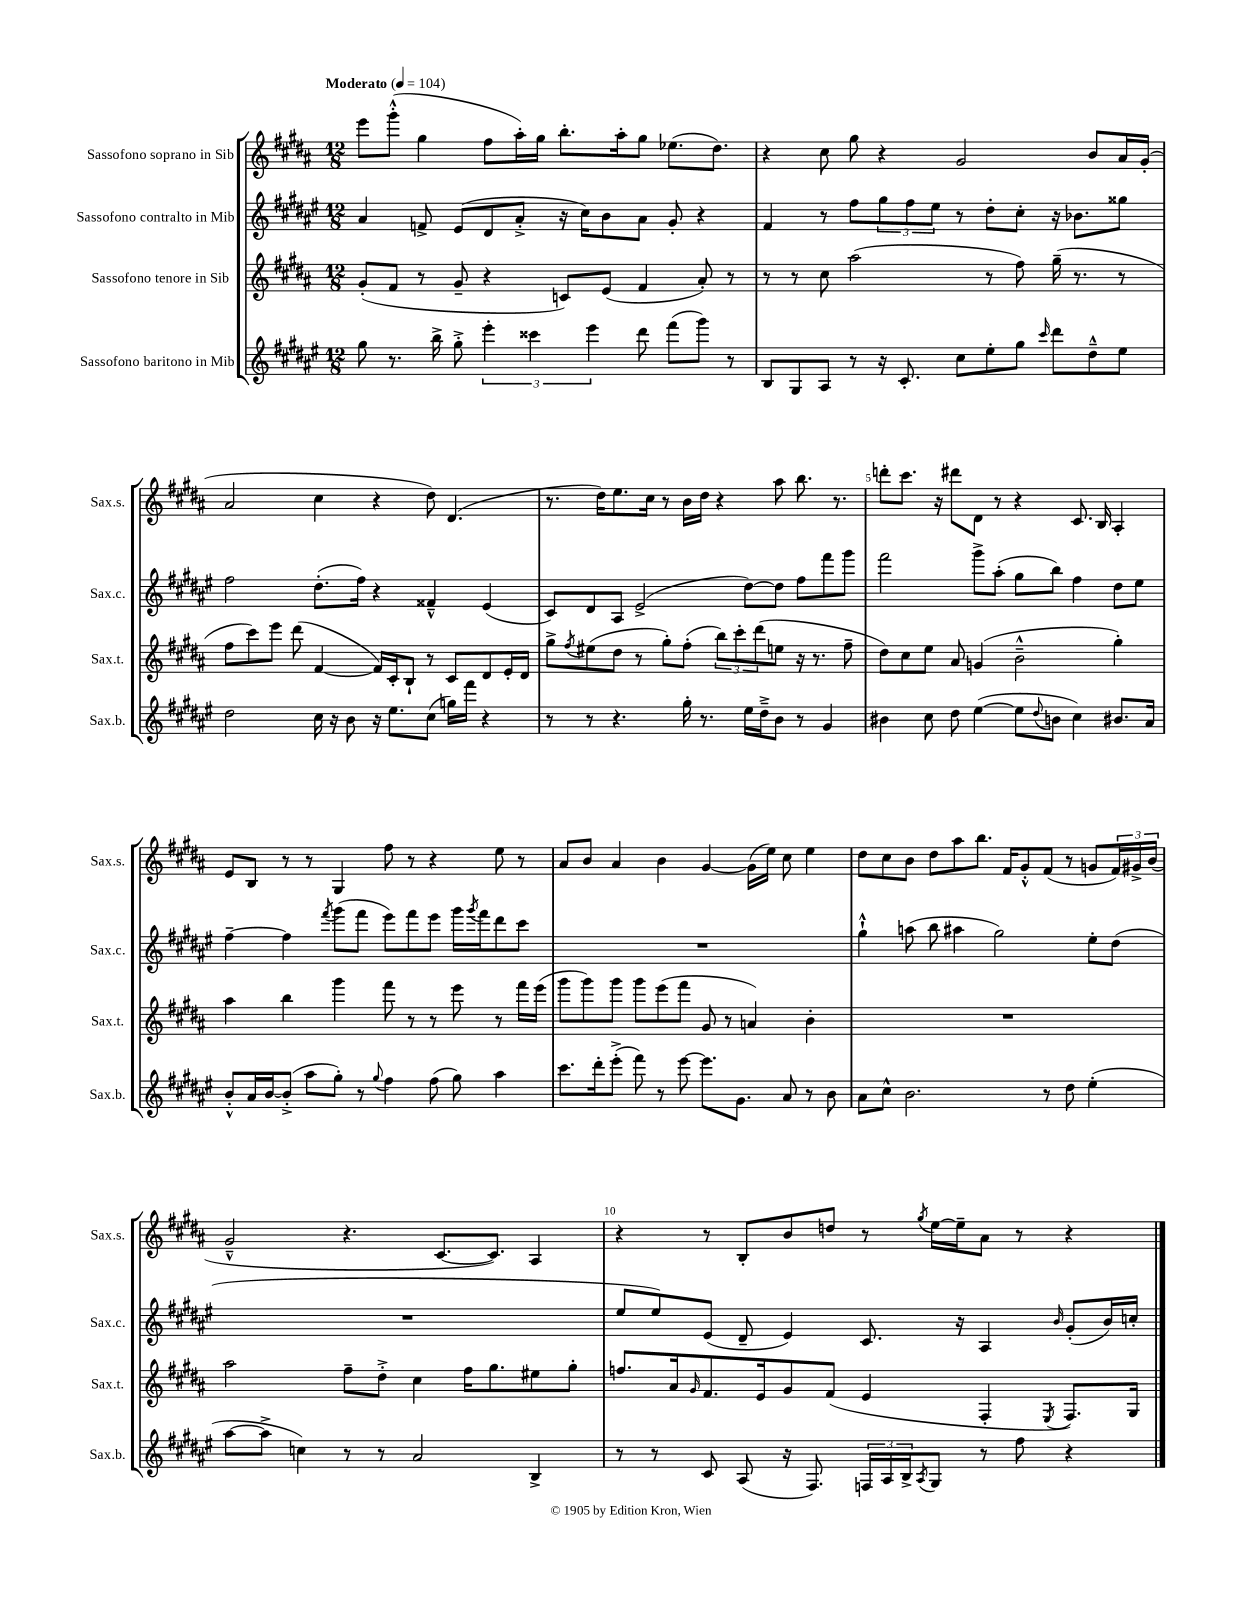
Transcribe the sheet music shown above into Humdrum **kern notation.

**kern	**kern	**kern	**kern
*staff4	*staff3	*staff2	*staff1
*clefG2	*clefG2	*clefG2	*clefG2
*k[f#c#g#d#a#e#]	*k[f#c#g#d#a#]	*k[f#c#g#d#a#e#]	*k[f#c#g#d#a#]
*M12/8	*M12/8	*M12/8	*M12/8
*MM104	*MM104	*MM104	*MM104
8gg#	(8g#'	4a#	8eee
8.r	8f#	.	(8ggg#'^^
.	8r	8f^	4gg#
16bb^	.	.	.
8gg#'^	8g#~	(8e#	.
6eee#'	4r	8d#	8ff#
.	.	8a#'^	16aa#')
6ccc##	.	.	.
.	.	.	16gg#
.	8c)	16r	8.bb'
.	.	16cc#)	.
6eee#	.	.	.
.	(8e	8b	.
.	.	.	16aa#'
8ddd#	4f#	8a#	8gg#
(8fff#	.	8g#'	(8.ee-
8ggg#)	8a#')	4r	.
.	.	.	8.dd#)
8r	8r	.	.
=	=	=	=
8B	8r	4f#	4r
8G#	8r	.	.
8A#	8cc#	8r	8cc#
8r	(2aa#	8ff#	8gg#
16r	.	12gg#	4r
8.c#'	.	.	.
.	.	12ff#	.
.	.	12ee#	.
8cc#	.	8r	2g#
8ee#'	8r	8dd#'	.
8gg#	8ff#)	8cc#'	.
16qqccc#	.	.	.
8ddd#	(16gg#~	16r	.
.	8.r	8.b-	.
8dd#~^^	.	.	8b
8ee#	8r	8gg##	16a#
.	.	.	(16g#'
=	=	=	=
2dd#	8ff#	2ff#	2a#
.	8ccc#)	.	.
.	8eee	.	.
.	(8ddd#	.	.
16cc#	[4f#	(8.dd#'	4cc#
16r	.	.	.
8b	.	.	.
.	.	16ff#)	.
16r	16f#])	4r	4r
8.ee#	16c#'	.	.
.	8B`	.	.
(8cc#	8r	4f##~^^	8dd#)
16gg)	8c#	.	(4.d#
16fff#	.	.	.
4r	8d#	(4e#	.
.	16e'	.	.
.	16d#	.	.
=	=	=	=
8r	8gg#^	8c#)	8.r
.	8qff#	.	.
8r	(8ee#	8d#	.
.	.	.	16dd#)
4.r	8dd#	8A#	8.ee
.	8r	(2e#^	.
.	.	.	16cc#
.	8gg#')	.	8r
16gg#'	(8ff#'	.	16b
8.r	.	.	16dd#
.	12bb)	.	4r
.	12ccc#'	.	.
16ee#	.	[8dd#)	.
.	(12ddd#	.	.
16dd#~^	.	.	.
8b	8ee	8dd#]	8aa#
8r	16r	8ff#	8.bb
.	8.r	.	.
4g#	.	8fff#	.
.	.	.	8.r
.	8ff#~	8ggg#	.
=	=	=	=
4b#	8dd#)	2fff#	8ddd'
.	8cc#	.	8.ccc#
8cc#	8ee	.	.
.	.	.	16r
8dd#	8a#	.	8ddd#
([4ee#	(4g	8ggg#^	8d#
.	.	(8aa#'	8r
8ee#]	2b~^^	8gg#	4r
8qqdd#	.	.	.
8b	.	8bb)	.
4cc#)	.	4ff#	8.c#
.	.	.	16B
8.b#	4gg#')	8dd#	4A#'
.	.	8ee#	.
16a#	.	.	.
=	=	=	=
8b'^^	4aa#	[4ff#~	8e
16a#	.	.	8B
[16b	.	.	.
(8b'^]	4bb	4ff#]	8r
8aa#	.	.	8r
.	.	8qfff#	.
8gg#')	4ggg#	(8ggg#	4G#
8r	.	8fff#	.
8qqgg#	.	.	.
4ff#	8fff#	8eee#)	8ff#
.	8r	8fff#	8r
(8ff#	8r	8eee#	4r
8gg#)	8eee	16ggg#	.
.	.	8qggg#	.
.	.	16fff#	.
4aa#	8r	8ddd#	8ee
.	16fff#	8ccc#	8r
.	(16eee	.	.
=	=	=	=
8.ccc#	8ggg#	1.r	8a#
.	8ggg#)	.	8b
16ddd#'	.	.	.
(8eee#'^	8ggg#	.	4a#
8fff#)	8ggg#	.	.
8r	(8eee	.	4b
[8eee#	8fff#	.	.
8.eee#]	8g#	.	[4g#
.	8r	.	.
8.g#	.	.	.
.	4a)	.	(16g#]
.	.	.	16ee)
8a#	.	.	8cc#
8r	4b'	.	4ee
8b	.	.	.
=	=	=	=
8a#	1.r	4gg#`^^	8dd#
8cc#^^	.	.	8cc#
2.b	.	(8aa	8b
.	.	8bb	8dd#
.	.	4aa#	8aa#
.	.	.	8.bb
.	.	2gg#)	.
.	.	.	16f#
.	.	.	8g#'^^
8r	.	.	(8f#
8dd#	.	.	8r
(4ee#'	.	8ee#'	8g
.	.	(8dd#	24f#)
.	.	.	24g#^
.	.	.	(24b
=	=	=	=
[8aa#	2aa#	1.r	2g#~^^
8aa#^]	.	.	.
4cc)	.	.	.
8r	8ff#~	.	4.r
8r	8dd#'^	.	.
2a#	4cc#	.	.
.	.	.	[8.c#
.	16ff#	.	.
.	8.gg#	.	8.c#])
4B^	8ee#	.	4A#
.	8gg#'	.	.
=	=	=	=
8r	8.ff	8ee#	4r
8r	.	8ee#)	.
.	16a#	.	.
.	16qqg#	.	.
8c#	8.f#	(8e#	8r
(8A#	.	8d#~	8B'
.	16e	.	.
16r	8g#	4e#)	8b
8.F#)	.	.	.
.	(8f#	.	8dd
24F	4e	8.c#	8r
24A#	.	.	.
24B^	.	.	.
8qA#	.	.	8qgg#
8G#	.	.	[16ee
.	.	16r	16ee~]
8r	4F#'	4A#	8a#
8ff#	.	.	8r
.	8qE	16qqb	.
4r	8.F#)	(8g#'	4r
.	.	16b)	.
.	16G#	16cc'	.
==	==	==	==
*-	*-	*-	*-
